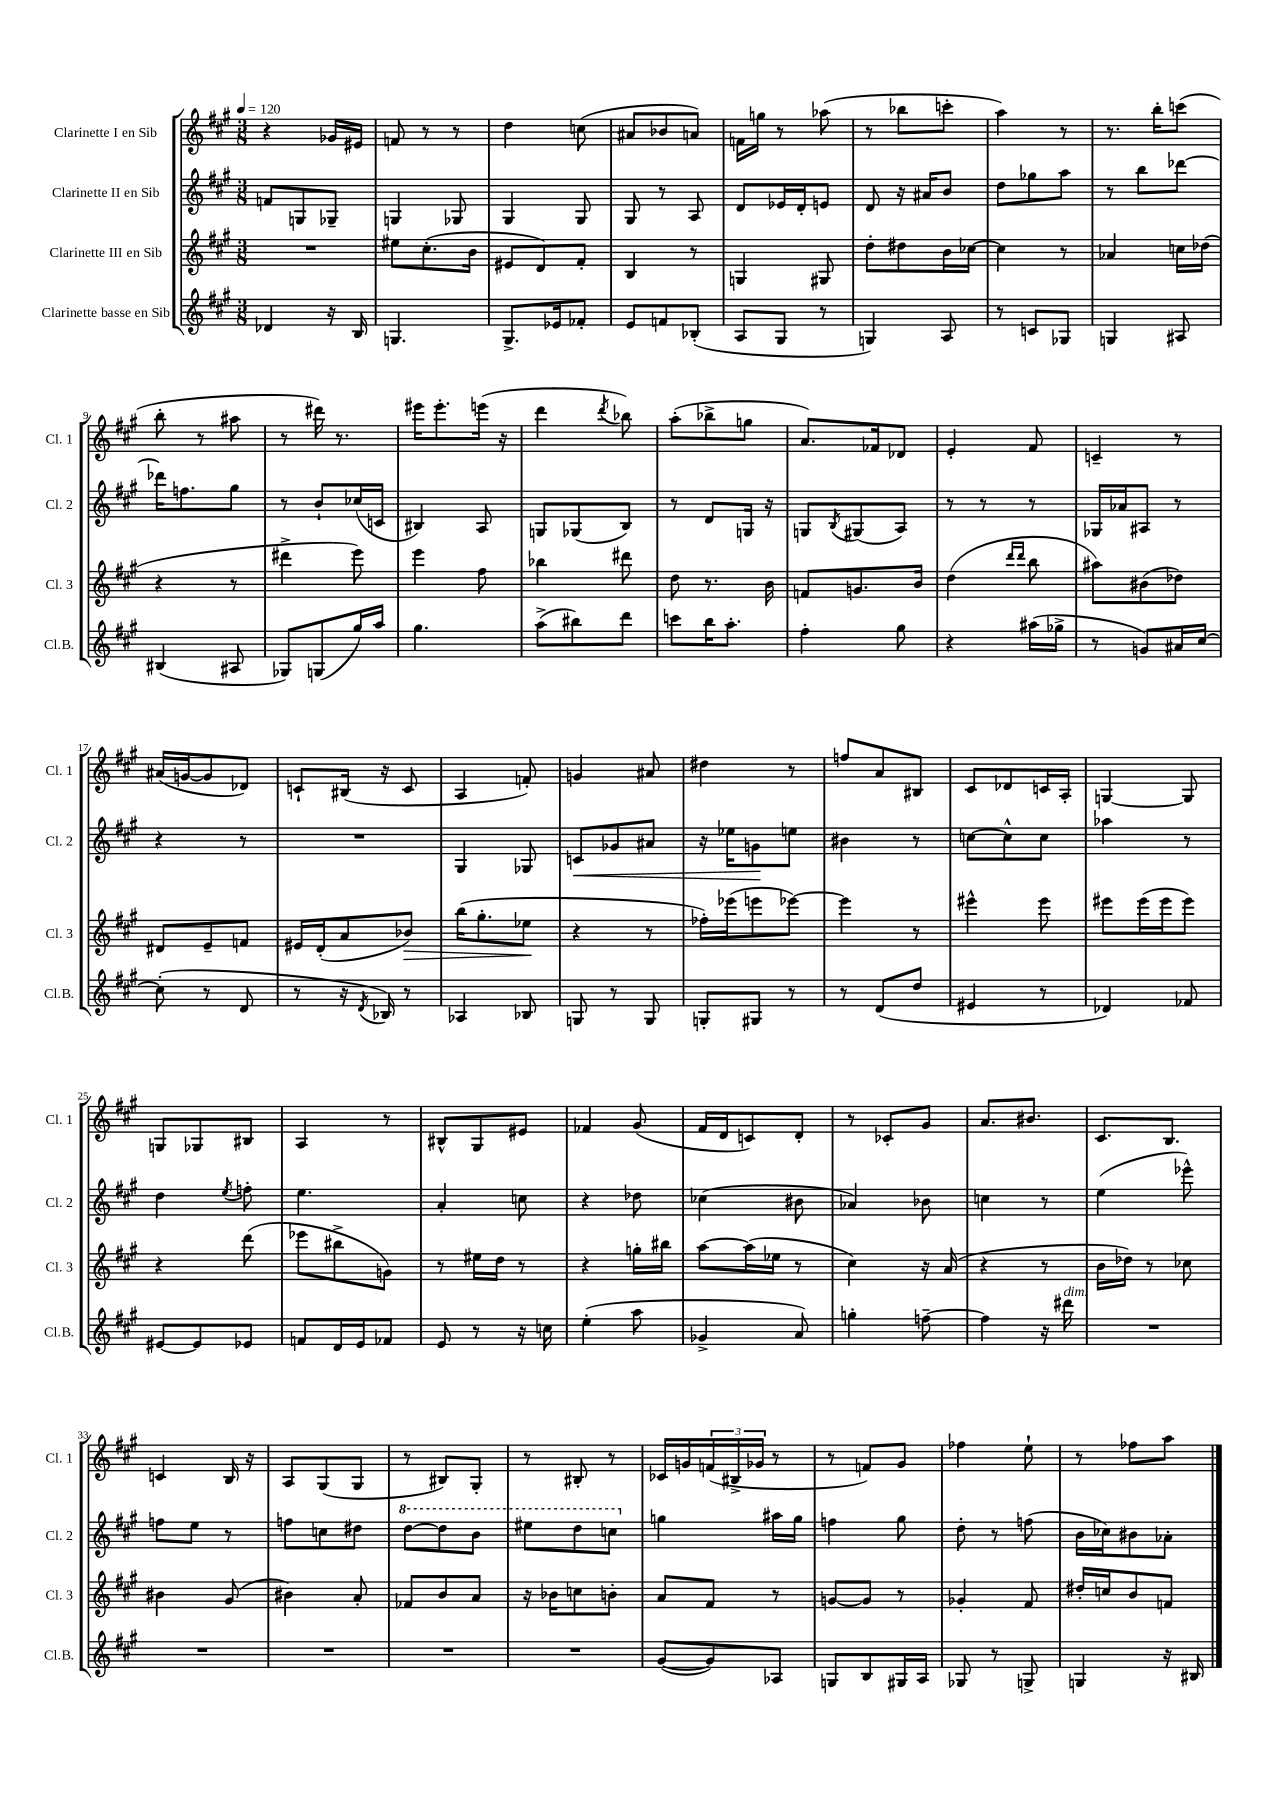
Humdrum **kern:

**kern	**kern	**kern	**kern
*staff4	*staff3	*staff2	*staff1
*clefG2	*clefG2	*clefG2	*clefG2
*k[f#c#g#]	*k[f#c#g#]	*k[f#c#g#]	*k[f#c#g#]
*M3/8	*M3/8	*M3/8	*M3/8
*MM120	*MM120	*MM120	*MM120
4d-/	4.r	8f/L	4r
.	.	8G/	.
16r	.	8G-~/J	16g-/LL
16B/	.	.	16e#/JJ
=	=	=	=
4.G/	8ee#\L	4G/	8f/
.	(8.cc#'\	.	8r
.	.	8G-/	8r
.	16b\Jk	.	.
=	=	=	=
8.G#^/L	8e#/L	4G#/	4dd\
.	8d/)	.	.
16e-/k	.	.	.
8f-'/J	8f#'/J	8G#/	(8cc\
=	=	=	=
8e/L	4B/	8G#/	8a#/L
8f/	.	8r	8b-/
(8B-'/J	8r	8A/	8a/J)
=	=	=	=
8A/L	4G/	8d/L	16f\LL
.	.	.	16gg\JJ
8G#/J	.	16e-/L	8r
.	.	16d'/J	.
8r	8G#/	8e/J	(8aa-\
=	=	=	=
4G/)	8dd'\L	8d/	8r
.	8dd#\	16r	8bb-\L
.	.	16a#/LK	.
8A/	16b\L	8b/J	8ccc'\J
.	[16cc-\JJ	.	.
=	=	=	=
8r	4cc-\]	8dd\L	4aa\)
8c/L	.	8gg-\	.
8G-/J	8r	8aa\J	8r
=	=	=	=
4G/	4a-/	8r	8.r
.	.	8bb\L	.
.	.	.	16bb'\LK
8A#/	16cc\LL	[8ddd-\J	(8ccc\J
.	(16dd-\JJ	.	.
=	=	=	=
(4B#/	4r	16ddd-\]LK	8bb'\
.	.	8.ff\	.
.	.	.	8r
8A#/	8r	8gg#\J	8aa#\
=	=	=	=
8G-/L)	4ddd#^\	8r	8r
(8G/	.	8b`/L	16ddd#\)
.	.	.	8.r
16gg#/L)	8eee\)	(16cc-/L	.
16aa/JJ	.	16c/JJ	.
=	=	=	=
4.gg#\	4eee\	4B#/)	16eee#\LK
.	.	.	8.eee#'\
.	8ff#\	8A/	(16eee\Jk
.	.	.	16r
=	=	=	=
(8aa^\L	4bb-\	8G/L	4ddd\
8bb#\)	.	(8G-/	.
.	.	.	8qddd/
8ddd\J	8ddd#\	8B/J)	8bb-\)
=	=	=	=
8ccc\L	8dd\	8r	(8aa'\L
16bb\K	8.r	8d/L	8bb-^\
8.aa'\J	.	.	.
.	.	16G/Jk	8gg\J
.	16b\	16r	.
=	=	=	=
4ff#'\	8f/L	8G/L	8.a/L)
.	.	8qB/	.
.	8.g/	(8G#/	.
.	.	.	16f-/k
8gg#\	.	8A/J)	8d-/J
.	16b/Jk	.	.
=	=	=	=
4r	(4dd\	8r	4e'/
.	.	8r	.
.	16qqddd/LL	.	.
.	16qqddd/JJ	.	.
(16aa#\LL	8bb\	8r	8f#/
16gg-^\JJ	.	.	.
=	=	=	=
8r	8aa#\L)	16G-/LL	4c~/
.	.	16a-/J	.
8g/L)	(8b#\	8A#/J	.
16a#/L	8dd-\J)	8r	8r
[16cc#/JJ	.	.	.
=	=	=	=
(8cc#'\]	8d#/L	4r	(16a#/LL
.	.	.	[16g/J
8r	8e~/	.	8g/]
8d/	8f/J	8r	8d-/J)
=	=	=	=
8r	16e#/LL	4.r	8c`/L
.	(16d'/J	.	.
16r	8a/	.	(16B#/Jk
8qd/	.	.	.
16B-/)	.	.	16r
8r	8b-/J)	.	8c/
=	=	=	=
4A-/	(16bb\LK	4G#/	4A/
.	8.gg#'\	.	.
8B-/	8ee-\J	8G-/	8f'/)
=	=	=	=
8G/	4r	8c/L	4g/
8r	.	8g-/	.
8G/	8r	8a#/J	8a#/
=	=	=	=
8G'/L	16ff-'\LL)	16r	4dd#\
.	(16eee-\J	16ee-\LK	.
8G#/J	8eee\	8g\	.
8r	[8eee-\J)	8ee\J	8r
=	=	=	=
8r	4eee-\]	4b#\	8ff/L
(8d/L	.	.	8a/
8dd/J	8r	8r	8B#/J
=	=	=	=
4e#/	4eee#^^\	[8cc\L	8c#/L
.	.	8cc^^\]	8d-/
8r	8eee#\	8cc\J	16c/L
.	.	.	16A'/JJ
=	=	=	=
4d-/)	8eee#\L	4aa-\	[4G/
.	(16eee#\L	.	.
.	16eee#\J	.	.
8f-/	8eee#\J)	8r	8G/]
=	=	=	=
[8e#/L	4r	4dd\	8G/L
8e#/]	.	.	8G-/
.	.	8qee/	.
8e-/J	(8ddd\	8ff'\	8B#/J
=	=	=	=
8f/L	8eee-\L	4.ee\	4A/
16d/L	8bb#^\	.	.
16e/J	.	.	.
8f-/J	8g\J)	.	8r
=	=	=	=
8e/	8r	4a'/	8B#^^/L
8r	16ee#\LL	.	8G#/
.	16dd\JJ	.	.
16r	8r	8cc\	8e#/J
16cc\	.	.	.
=	=	=	=
(4ee'\	4r	4r	4f-/
8aa\	16gg'\LL	8dd-\	(8g#/
.	16bb#\JJ	.	.
=	=	=	=
4g-^/	[8aa\L	(4cc-\	16f#/LL
.	.	.	16d/J
.	(16aa\]L	.	8c/)
.	16ee-\JJ	.	.
8a/)	8r	8b#\	8d'/J
=	=	=	=
4gg'\	4cc#\)	4a-/)	8r
.	.	.	8c-'/L
[8ff~\	16r	8b-\	8g#/J
.	(16a/	.	.
=	=	=	=
4ff\]	4r	4cc\	8.a/L
.	.	.	8.b#/J
16r	8r	8r	.
16ddd#\	.	.	.
=	=	=	=
4.r	16b\LL	(4ee\	8.c#/L
.	16dd-\JJ)	.	.
.	8r	.	.
.	.	.	8.B/J
.	8cc-\	8eee-^^\)	.
=	=	=	=
4.r	4b#\	8ff\L	4c/
.	.	8ee\J	.
.	(8g#/	8r	16B/
.	.	.	16r
=	=	=	=
4.r	4b#\)	8ff\L	8A/L
.	.	8cc\	(8G#/
.	8a'/	8dd#\J	8G#/J
=	=	=	=
4.r	8f-/L	[8ddd\L	8r
.	8b/	8ddd\]	8B#/L)
.	8a/J	8bb\J	8G#'/J
=	=	=	=
4.r	16r	8eee#\L	8r
.	16b-\LK	.	.
.	8cc\	8ddd\	8B#'/
.	8b'\J	8ccc\J	8r
=	=	=	=
([8g#/L	8a/L	4gg\	16c-/LL
.	.	.	16g/
8g#/])	8f#/J	.	(24f/
.	.	.	24B#^/
.	.	.	24g-/JJ
8A-/J	8r	16aa#\LL	8r
.	.	16gg\JJ	.
=	=	=	=
8G/L	[8g/L	4ff\	8r
8B/	8g/]J	.	8f/L)
16G#/L	8r	8gg#\	8g#/J
16A/JJ	.	.	.
=	=	=	=
8G-/	4g-'/	8dd'\	4ff-\
8r	.	8r	.
8G^/	8f#/	(8ff\	8ee`\
=	=	=	=
4G/	16dd#'/LL	16b\LL	8r
.	16cc/J	16cc-\J)	.
.	8b/	8b#\	8ff-\L
16r	8f/J	8a-'\J	8aa\J
16B#/	.	.	.
==	==	==	==
*-	*-	*-	*-
